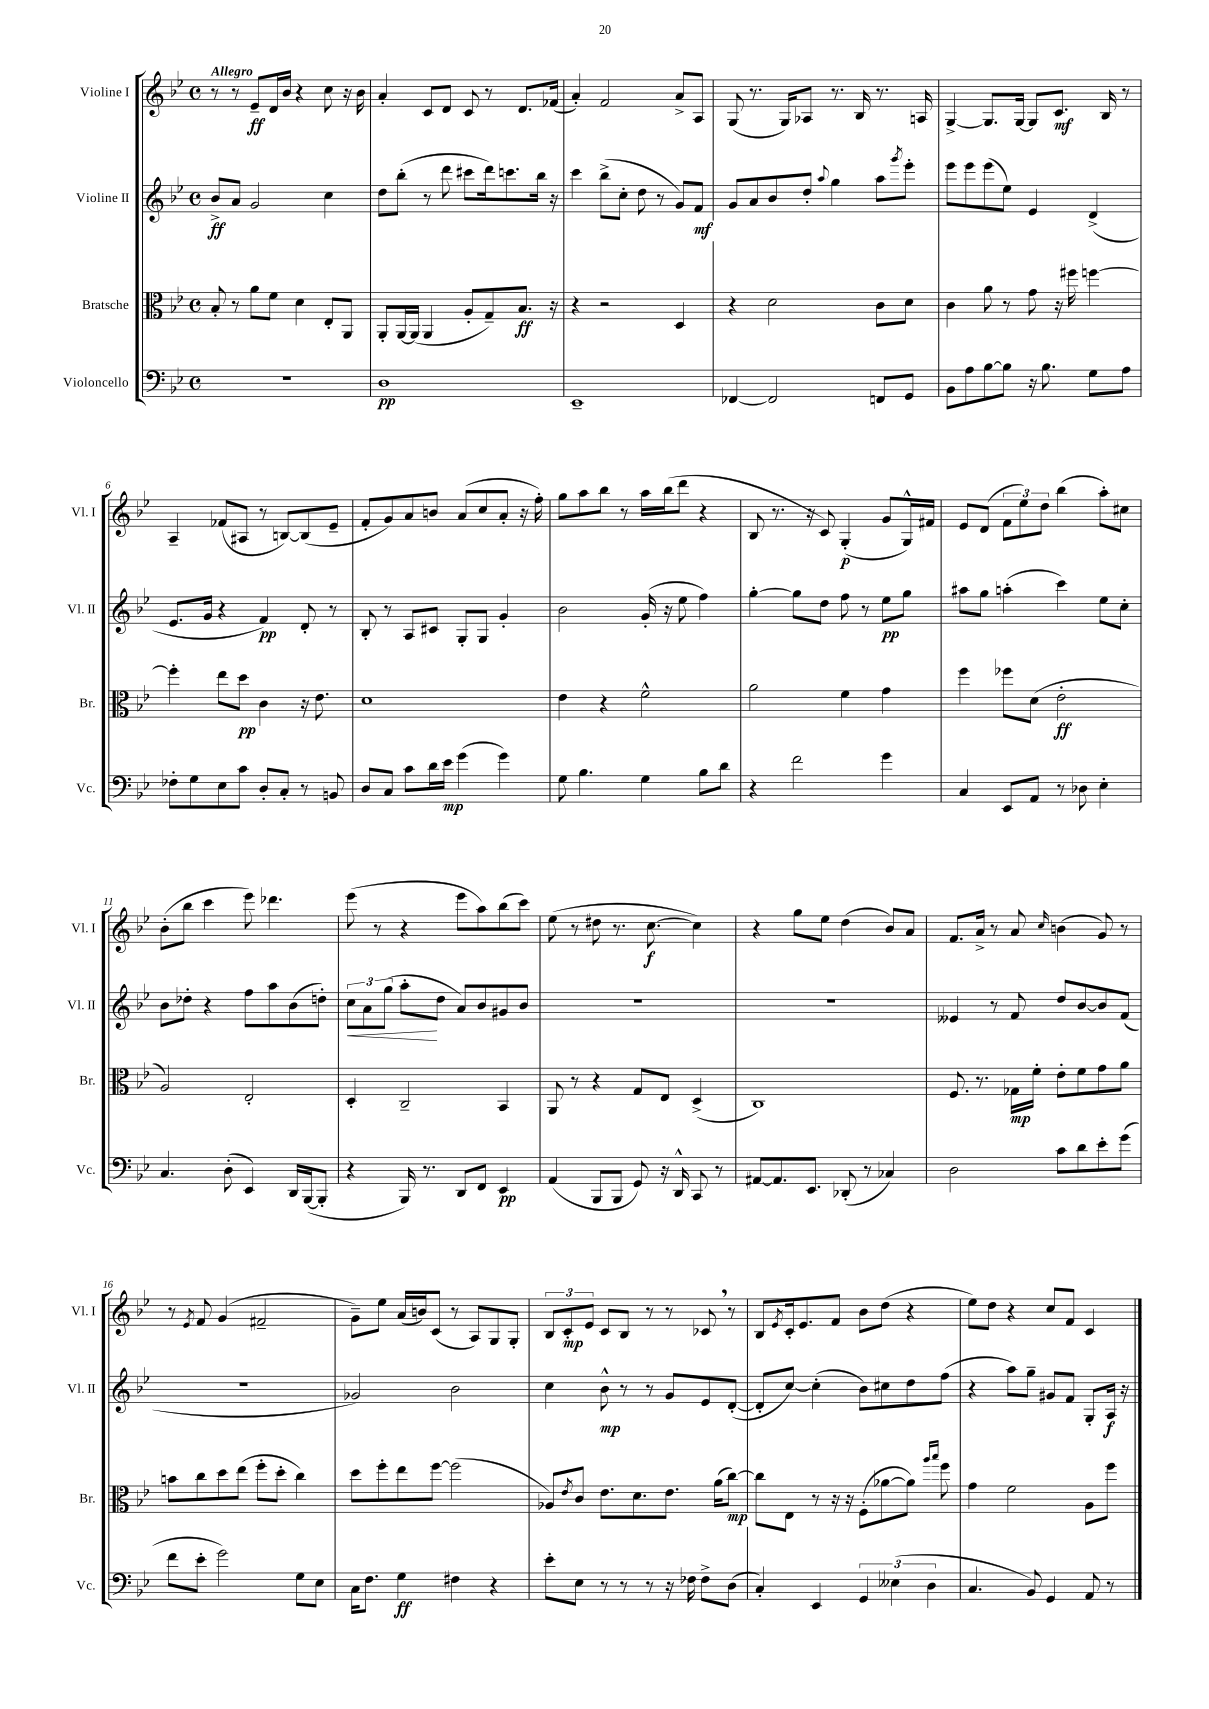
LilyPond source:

<<
\new StaffGroup <<
\new Staff = "s0" \with { instrumentName = "Violine I" shortInstrumentName = "Vl. I" } {
    \clef treble \key bes \major \defaultTimeSignature \time 4/4 \tempo "Allegro"
    r8 r8 ees'8--\ff d'16 bes'16 r4 c''8 r16 bes'16 |
    a'4-. c'8 d'8 c'8 r8 d'8. fes'16( |
    a'4-.) f'2 a'8-> a8 |
    g8( r8. g16) aes8 r8. bes16 r8. a16 |
    g4~-> g8. g16~ g8 c'8.\mf bes16 r8 |
    a4-- fes'8( ais8 r8 b8~) b8( ees'8-- |
    f'8-. g'8) a'8 b'8 a'8( c''8 a'8-. r16 f''16-.) |
    g''8 a''8 bes''8 r8 a''16 bes''16( d'''8 r4 |
    bes8 r8. r16 c'8) g4-.\p( g'8 g16-^) fis'16 |
    ees'8 d'8( \tuplet 3/2 { f'8 ees''8) d''8 } bes''4( a''8-.) cis''8 |
    bes'8-.( bes''8 c'''4 ees'''8) des'''4. |
    ees'''8( r8 r4 ees'''8 a''8) bes''8( c'''8) |
    ees''8( r8 dis''8 r8. c''8.~\f c''4) |
    r4 g''8 ees''8 d''4( bes'8) a'8 |
    f'8. a'16-> r8 a'8 \grace { c''16 } b'4( g'8) r8 |
    r8 \acciaccatura { ees'8 } f'8 g'4( fis'2-- |
    g'8--) ees''8 a'16( b'16) c'8( r8 a8) g8 g8-. |
    \tuplet 3/2 { bes8 c'8-.\mp ees'8 } c'8 bes8 r8 r8 ces'8 \breathe r8 |
    bes8 \acciaccatura { ees'8 } c'16-. ees'8. f'8 bes'8 d''8( r4 |
    ees''8) d''8 r4 c''8 f'8 c'4 \bar "|." |
}
\new Staff = "s1" \with { instrumentName = "Violine II" shortInstrumentName = "Vl. II" } {
    \clef treble \key bes \major \defaultTimeSignature \time 4/4
    bes'8->\ff a'8 g'2 c''4 |
    d''8 bes''8-.( r8 d'''8 cis'''8 d'''16) c'''8. bes''16 r16 |
    c'''4 bes''8->( c''8-. d''8 r8 g'8) f'8\mf |
    g'8 a'8 bes'8 d''8-. \appoggiatura { a''8 } g''4 a''8 \acciaccatura { g'''8 } ees'''8-. |
    ees'''8 ees'''8 ees'''8( ees''8) ees'4 d'4->( |
    ees'8. g'16 r4 f'4\pp) d'8-. r8 |
    bes8-. r8 a8 cis'8 g8-. g8 g'4-. |
    bes'2 g'16-.( r16 ees''8 f''4) |
    g''4~-. g''8 d''8 f''8 r8 ees''8\pp g''8 |
    ais''8 g''8 a''4-.( c'''4) ees''8 c''8-. |
    bes'8 des''8-. r4 f''8 a''8 bes'8( d''8-.) |
    \tuplet 3/2 { c''8\< a'8 g''8( } a''8-.\! d''8 a'8) bes'8 gis'8 bes'8 |
    R1 |
    R1 |
    eeses'4 r8 f'8 d''8 bes'8~ bes'8 f'8( |
    r1 |
    ges'2) bes'2 |
    c''4 bes'8-^\mp r8 r8 g'8 ees'8 d'8~-.( |
    d'8-. c''8~) c''4-.( bes'8) cis''8 d''8 f''8( |
    r4 a''8) g''8-- gis'8 f'8 g8-. a16\f r16 \bar "|." |
}
\new Staff = "s2" \with { instrumentName = "Bratsche" shortInstrumentName = "Br." } {
    \clef alto \key bes \major \defaultTimeSignature \time 4/4
    bes8-. r8 a'8 f'8 d'4 ees8-. a,8 |
    a,8-. a,16~ a,16( a,4 a8-. g8--) bes8.\ff r16 |
    r4 r2 d4 |
    r4 d'2 c'8 d'8 |
    c'4 a'8 r8 g'8 r16 fis''16 f''4~ |
    f''4-. ees''8 d''8\pp c'4 r16 ees'8. |
    d'1 |
    ees'4 r4 f'2-^ |
    a'2 f'4 g'4 |
    f''4 fes''8 d'8( ees'2-.\ff |
    a2) ees2-. |
    d4-. c2-- bes,4 |
    a,8 r8 r4 g8 ees8 d4->( |
    c1) |
    f8. r8. ges16\mp f'16-. ees'8-. f'8 g'8 a'8 |
    b'8 c''8 d''8 ees''8( f''8-. d''8-. c''4) |
    d''8 f''8-. ees''8 f''8~ f''2( |
    aes8) \acciaccatura { ees'8 } c'8 ees'8. d'8. ees'8. a'16( c''8~\mp) |
    c''8 ees8 r8 r16 r16 f8-.( aes'8~ aes'8) \grace { a''16 bes''16 } f''8 |
    g'4 f'2 a8 f''8 \bar "|." |
}
\new Staff = "s3" \with { instrumentName = "Violoncello" shortInstrumentName = "Vc." } {
    \clef bass \key bes \major \defaultTimeSignature \time 4/4
    R1 |
    d1\pp |
    ees,1-- |
    fes,4~ fes,2 f,8 g,8 |
    bes,8 a8 bes8~ bes8 r16 bes8. g8 a8 |
    fes8-. g8 ees8 c'8 d8-. c8-. r8 b,8 |
    d8 c8 c'8 d'16 ees'16\mp g'4( g'4) |
    g8 bes4. g4 bes8 d'8 |
    r4 f'2 g'4 |
    c4 ees,8 a,8 r8 des8 ees4-. |
    c4. d8-.( ees,4) d,16 bes,,16~( bes,,8-. |
    r4 bes,,16) r8. d,8 f,8 ees,4\pp |
    a,4( bes,,8 bes,,8 g,8) r16 d,16-^ c,8 r8 |
    ais,8~ ais,8. ees,8. des,8-.( r8 ces4) |
    d2 c'8 d'8 ees'8-. g'8( |
    f'8 ees'8-. g'2) g8 ees8 |
    c16 f8. g4\ff fis4 r4 |
    ees'8-. ees8 r8 r8 r8 r16 fes16 fes8-> d8( |
    c4-.) ees,4 \tuplet 3/2 { g,4 eeses4( d4 } |
    c4. bes,8) g,4 a,8 r8 \bar "|." |
}
>>
>>
